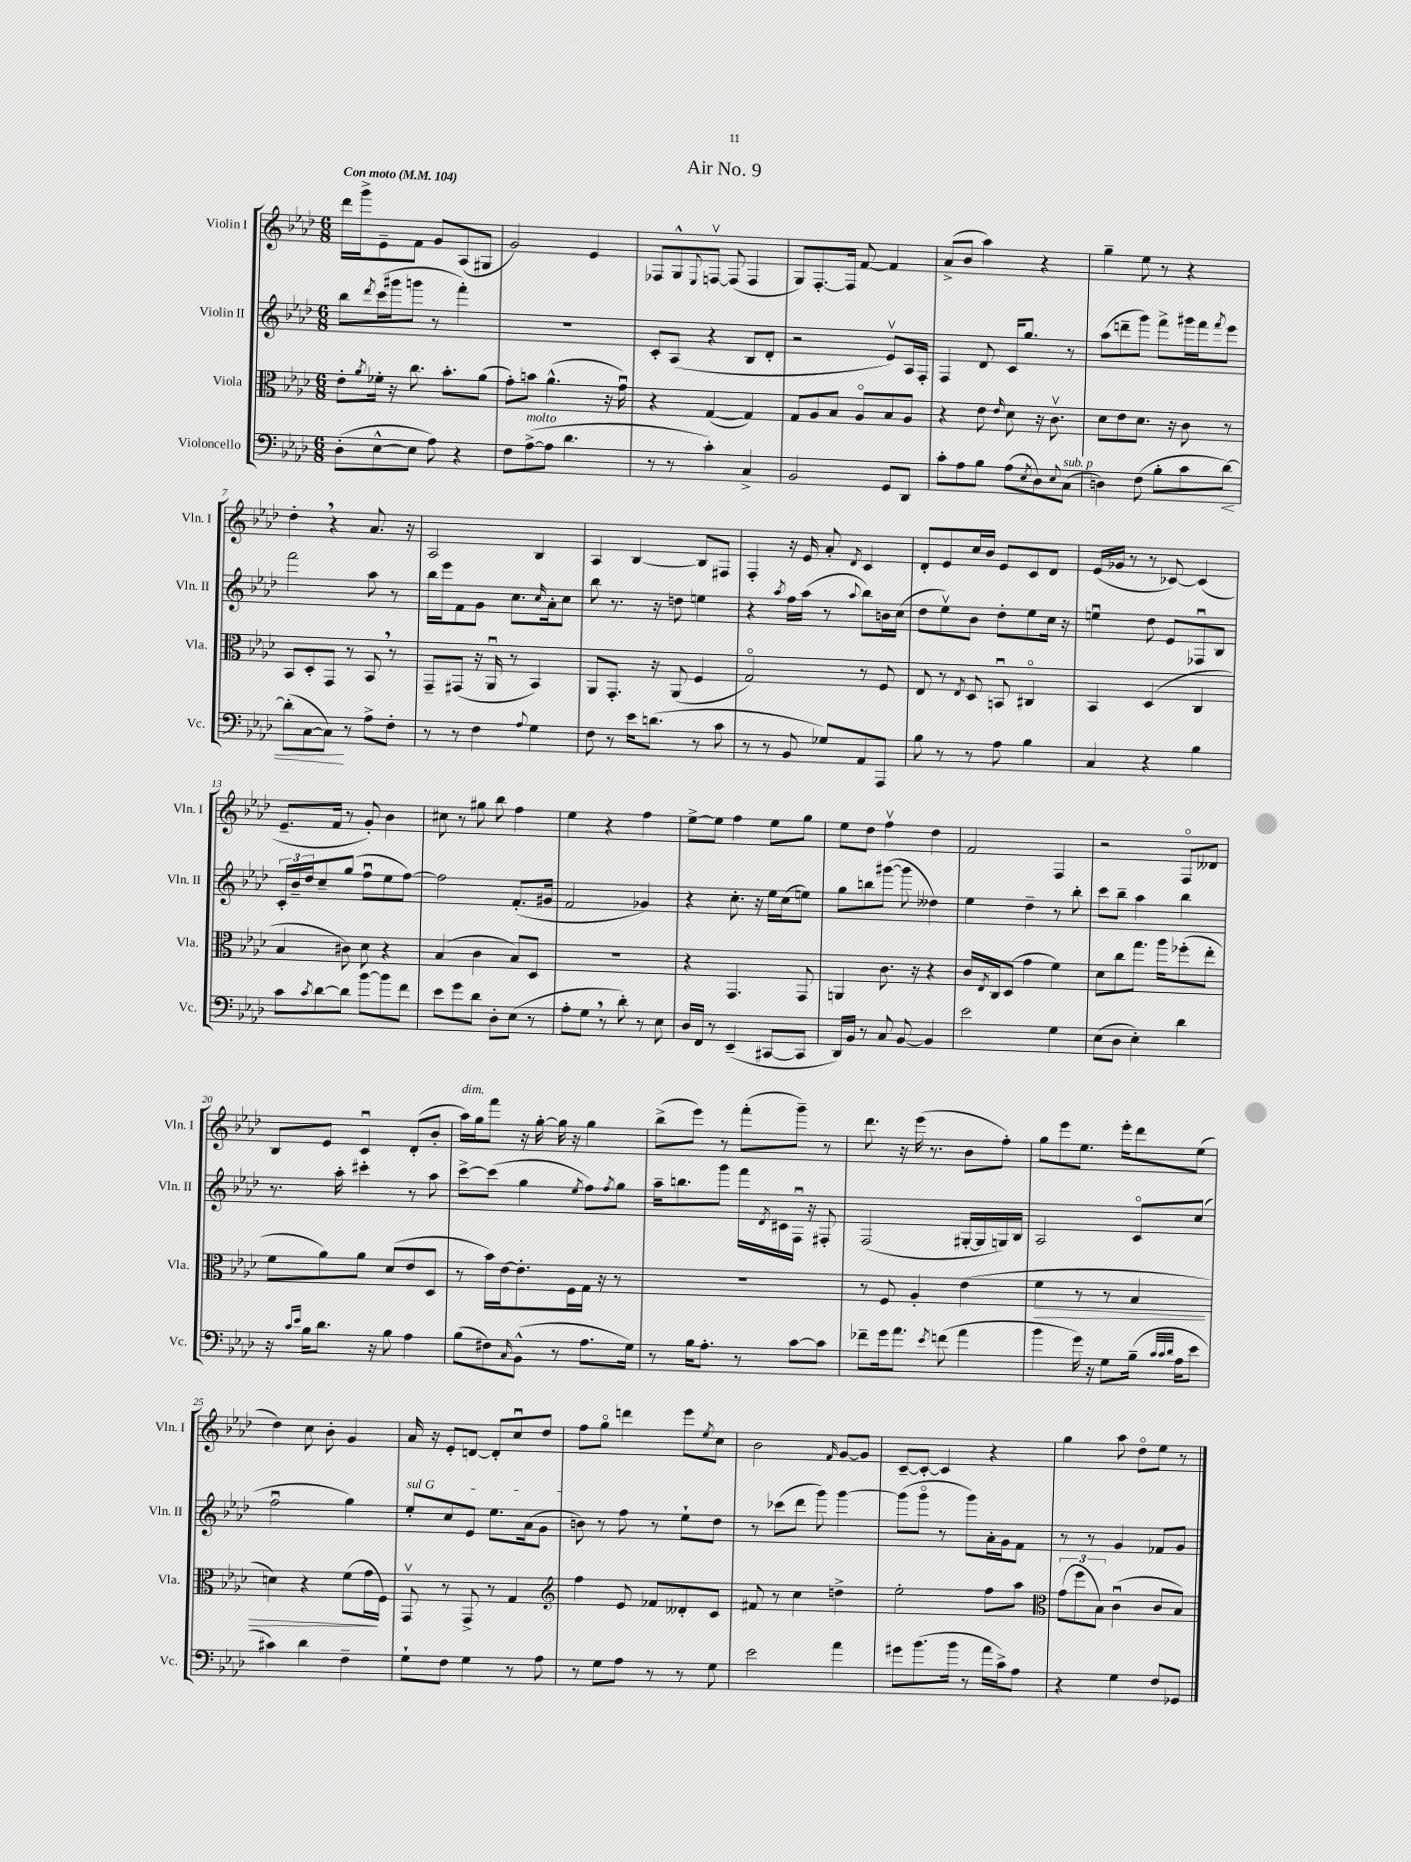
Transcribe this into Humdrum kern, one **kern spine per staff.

**kern	**dynam	**kern	**dynam	**kern	**kern
*part4	*part4	*part3	*part3	*part2	*part1
*staff4	*staff4	*staff3	*staff3	*staff2	*staff1
*I"Violoncello	*	*I"Viola	*	*I"Violin II	*I"Violin I
*I'Vc.	*	*I'Vla.	*	*I'Vln. II	*I'Vln. I
*clefF4	*	*clefC3	*	*clefG2	*clefG2
*k[b-e-a-d-]	*	*k[b-e-a-d-]	*	*k[b-e-a-d-]	*k[b-e-a-d-]
*M6/8	*	*M6/8	*	*M6/8	*M6/8
*MM104	*	*MM104	*	*MM104	*MM104
=1	=1	=1	=1	=1	=1
!	!	!	!	!	!LO:TX:a:B:t=Con moto
(8D-'\L	.	8e-'\L	.	8bb-\L	16ddd-\LL
.	.	.	.	.	16ggg^\J
.	.	8qa-/	.	8qddd-/	.
[8E-^^\	.	16f-X'\Jk	.	(16ccc\L	8e-~\
.	.	16r	.	16ggg#X\J	.
8E-\J]	.	8.cc\	.	8gggn\J	8f\J
8A-\)	.	.	.	8r	8g/L
.	.	8.b-'\L	.	.	.
4r	.	.	.	4fff'\)	(8A-/
.	.	(8a-\J	.	.	8G#X/J
=2	=2	=2	=2	=2	=2
8F\L	.	8g'\L)	.	2.r	2g/)
!LO:TX:a:i:t=molto	!	!	!	!	!
([8A-^\	.	8bn\J	.	.	.
8A-\J]	.	(4.a-^^\	.	.	.
4.d-\	.	.	.	.	.
.	.	.	.	.	4e-/
.	.	16r	.	.	.
.	.	16gu\)	.	.	.
=3	=3	=3	=3	=3	=3
8r	.	4r	.	8c'/L	8F-X/L
8r	.	.	.	(8A-/J	8G^^/
.	.	.	.	.	8qqE-/
4c'\)	.	([4G/	.	4r	[8Fnv/J
.	.	.	.	.	(8F/]
4C^/	.	4G/])	.	8B-/L	4F/
.	.	.	.	8d-'/J	.
=4	=4	=4	=4	=4	=4
2BB-/	.	8G/L	.	2r	8G/L)
.	.	8A-/	.	.	[8.F'/
.	.	8B-/J	.	.	.
.	.	.	.	.	16F/Jk]
.	.	8A-/L	.	.	[8f/
8GG/L	.	8B-/	.	8e-v/L)	4f/]
8DD-/J	.	8A-/J	.	16A-/L	.
.	.	.	.	16F'/JJ	.
=5	=5	=5	=5	=5	=5
8c'\L	.	4r	.	4F/	(8a-^/L
8A-\	.	.	.	.	8b-/J
8B-\J	.	8e-\	.	8d-/	4aa-\)
.	.	16qqe-/	.	.	.
(8A-\L	.	8d-\	.	16c/KL	.
.	.	.	.	8.gg/J	.
8qE-/	.	.	.	.	.
8D-\)	.	16r	.	.	4r
.	.	8.cv\	.	.	.
8qqE-/	.	.	.	.	.
!LO:TX:a:i:t=sub. p	!	!	!	!	!
(8C\J	.	.	.	8r	.
=6	=6	=6	=6	=6	=6
4Dn\)	.	8d-\L	.	(8aa-\L	4gg~\
.	.	8e-\	.	8dddn~\	.
(8F\	.	8.d-\J	.	8ggg\J)	8ee-\
8B-'\L	.	.	.	8fff^\L	8r
.	.	16r	.	.	.
8c\	.	8c\	.	16ggg#X\L	4r
.	.	.	.	16fff\J	.
.	.	.	.	8qfff/	.
!	!LO:HP:b	!	!	!	!
[8d-\J)	<	8r	.	8eee-\J	.
!!LO:LB:g=z
=7	=7	=7	=7	=7	=7
(8d-'\L]	.	8BB-/L	.	2fff\	4dd-',\
[8C\	.	8D-'/	.	.	.
8C\J])	.	8GG/J	.	.	4r
8r	[	8r	.	.	.
8A-^\L	.	8BB-,/	.	8aa-\	8.a-/
8F'\J	.	8r	.	8r	.
.	.	.	.	.	16r
=8	=8	=8	=8	=8	=8
8r	.	8GG~/L	.	16bb-\LL	2A-/
.	.	.	.	16eee-\J	.
8r	.	(8GG#X/J	.	8f\	.
4F\	.	16r	.	8g\J	.
.	.	16AA-u/	.	.	.
.	.	8r	.	8.cc\L	.
8qqA-/	.	.	.	.	.
4G\	.	4BB-/)	.	.	4B-/
.	.	.	.	16qqcc/	.
.	.	.	.	16a-'\k	.
.	.	.	.	8cc\J	.
=9	=9	=9	=9	=9	=9
8F\	.	8AA-/L	.	8bb-\	4A-/
8r	.	8.GG'/J	.	8.r	.
16e-\KL	.	.	.	.	[4B-/
(8.dn\J	.	16r	.	16r	.
.	.	(8AA-/	.	8ddn\	.
8r	.	4F/	.	4een\	8B-/L]
8c\	.	.	.	.	8F#X/J
=10	=10	=10	=10	=10	=10
8r	.	2G/)	.	4r	4F'/
8r	.	.	.	.	.
.	.	.	.	8qaa-/	.
8BB-/	.	.	.	16ff\LL	16r
.	.	.	.	(16aa-\JJ	16e-/
8G-X/L)	.	.	.	8r	8a-'/
.	.	.	.	8qqaa-/	8qd-/
8AA-/	.	8r	.	8bb-\L)	4c/
8AAA-/J	.	8F/	.	16bn\L	.
.	.	.	.	(16cc\JJ	.
=11	=11	=11	=11	=11	=11
8B-\	.	8E-/	.	8dd-\L	8d-'/L
8r	.	8r	.	8ee-v\)	8e-/
.	.	8qE-/	.	.	.
8r	.	8D-/	.	8b-\J	16cc/L
.	.	.	.	.	16b-/JJ
8A-\	.	8BBnu/	.	8dd-'\L	8e-/L
4B-\	.	4C#X/	.	8ee-\	8c/
.	.	.	.	16cc\Jk	8d-/J
.	.	.	.	16r	.
=12	=12	=12	=12	=12	=12
4C/	.	4BB-/	.	4eenu\	(16e-/LL
.	.	.	.	.	16g-X/JJ
.	.	.	.	.	8r
4r	.	(4D-/	.	8dd-\	8r
.	.	.	.	8e-/L	[8c-X/)
4B-\	.	4C/	.	8F-Xu/	(4c-/]
.	.	.	.	8B-/J	.
!!LO:LB:g=z
=13	=13	=13	=13	=13	=13
8c\L	.	4B-/	.	24c'/LL	8.e-~/L
.	.	.	.	24b-~/	.
.	.	.	.	24dd-/J	.
8qc/	.	.	.	.	.
[8d-\	.	.	.	8cc~/	.
.	.	.	.	.	16f/Jk
8d-\J]	.	8c#X\)	.	(8gg/J	8r
[8b-\L	.	8d-\	.	8ffu\L	8g'/)
8b-\]	.	4r	.	8ee-\	4b-\
8f\J	.	.	.	[8ff\J)	.
=14	=14	=14	=14	=14	=14
8e-\L	.	(4B-/	.	2ff\]	8cc#X\
8g\	.	.	.	.	8r
8d-\J	.	4c\	.	.	8gg#X\
8D-'\L	.	.	.	.	8bb-\
(8E-\J	.	8B-/L)	.	(8.f'/L	4ff\
8r	.	8D-/J	.	.	.
.	.	.	.	16g#X/Jk	.
=15	=15	=15	=15	=15	=15
8A-'\L	.	2.r	.	2f/	4ee-\
8G,\J	.	.	.	.	.
8r	.	.	.	.	4r
8d-'\)	.	.	.	.	.
8r	.	.	.	4g-X/)	4ff\
8E-\	.	.	.	.	.
=16	=16	=16	=16	=16	=16
16D-/LL	.	4r	.	4r	[8ee-^\L
16FF/JJ	.	.	.	.	.
8r	.	.	.	.	8ee-\J]
(4EE-~/	.	4.GG/	.	8.cc'\	4ff\
.	.	.	.	16r	.
[8CC#X/L	.	.	.	16ee-\LL	8ee-\L
.	.	.	.	(16cc\J	.
8CC#/J]	.	8GG/	.	8een\J)	8gg\J
=17	=17	=17	=17	=17	=17
16DD-/LL)	.	4AAn/	.	8gg\L	8ee-\L
16BB-/JJ	.	.	.	.	.
8r	.	.	.	8bbn\	8dd-\J
8C/	.	8.c\	.	([8ggg#X\J	4ffv\
[8BB-/	.	.	.	8ggg#\]	.
.	.	16r	.	.	.
4BB-/]	.	4r	.	4dd--X\)	4dd-\
=18	=18	=18	=18	=18	=18
2e-\	.	16c/LL	.	4ee-\	2f/
.	.	8qE-/	.	.	.
.	.	16C/J	.	.	.
.	.	(8D-/J	.	.	.
.	.	4g\	.	4dd-~\	.
4G\	.	4f\)	.	8r	4F/
.	.	.	.	8bb-'\	.
=19	=19	=19	=19	=19	=19
(8E-\L	.	8d-\L	.	8ccc\L	2r
8D-\J	.	8cc\	.	8bb-~\J	.
4E-'\)	.	8.gg\J	.	4aa-\	.
.	.	16aa-\KL	.	.	.
4d-\	.	(8ff-X'\	.	4bb-\	8F/L
.	.	8ee-'\J	.	.	8d--X/J
!!LO:LB:g=z
=20	=20	=20	=20	=20	=20
16r	.	8f\L	.	8.r	8B-/L
16qqc/LL	.	.	.	.	.
16qqe-/JJ	.	.	.	.	.
16B-\KL	.	.	.	.	.
8.d-\J	.	8a-\)	.	.	8e-/J
.	.	.	.	16aa-'\	.
.	.	8a-\J	.	4ccc#X'\	4cu/
16r	.	.	.	.	.
8B-\	.	(8d-/L	.	.	.
4A-\	.	8e-/	.	8r	(8d-'/L
.	.	8D-/J	.	8aa-\	8b-'/J
=21	=21	=21	=21	=21	=21
!	!	!	!	!	!LO:TX:a:i:t=dim.
(8B-\L	.	8r	.	[8ccc^\L	16aa-\LL)
.	.	.	.	.	16gg\J
8F#X\)	.	16b-\LL)	.	(8ccc\J]	8fff\J
.	.	[16e-\J	.	.	.
16qqC/	.	.	.	.	.
(8BB-^^\J	.	8.e-'\]	.	4gg\	16r
.	.	.	.	.	[16gg'\
8r	.	.	.	.	16gg\]
.	.	16F\L	.	.	16r
.	.	.	.	8qee-/	.
8.A-\L	.	16G\JJ	.	8ff\L)	4gg\
.	.	16r	.	.	.
.	.	.	.	8qff/	.
.	.	8r	.	8gg\J	.
16G\Jk)	.	.	.	.	.
=22	=22	=22	=22	=22	=22
8r	.	2.r	.	16aa-~\KL	(8bb-^\L
.	.	.	.	8.bbn\	.
16B-\KL	.	.	.	.	8eee-\J)
8.A-'\J	.	.	.	.	.
.	.	.	.	8ggg\J	8r
8r	.	.	.	16fff\LL	(8fff'\L
.	.	.	.	8qd-/	.
.	.	.	.	16c#X\	.
[8c\L	.	.	.	16Fu\JJ	8ggg~\J)
.	.	.	.	16r	.
8c\J]	.	.	.	8F#X'/	8r
=23	=23	=23	=23	=23	=23
8f-X~\L	.	8r	.	(2F/	8.ddd-\
16g\k	.	8F/	.	.	.
8.a-\J	.	.	.	.	16r
.	.	4A-'/	.	.	(16eee-\
.	.	.	.	.	8.r
8qe-/	.	.	.	.	.
(8fn\	.	.	.	.	.
4a-\	.	(4e-\	.	[16G#X'/LL	8b-\L
.	.	.	.	16G#/]	.
.	.	.	.	16Gn/)	8ff'\J)
.	.	.	.	16B-/JJ	.
=24	=24	=24	=24	=24	=24
!	!	!	!LO:HP:b	!	!
4b-\	.	4f\	>	2A-/	8gg\L
.	.	.	.	.	8eee-\
16g\)	.	8r	.	.	8.ee-\J
16r	.	.	.	.	.
8G\L	.	8r	.	.	.
.	.	.	.	.	16eee-'\KL
(16B-~\Jk	.	4B-/	.	8c/L	8ddd-\
32qqc/LLL	.	.	.	.	.
32qqc/	.	.	.	.	.
32qqd-/JJJ	.	.	.	.	.
16A-\KL	.	.	.	.	.
8e-\J	.	.	.	(8cc/J	(8ee-\J
!!LO:LB:g=z
=25	=25	=25	=25	=25	=25
4c#X\)	.	4dn\)	.	2ffu\	4dd-\)
4d-\	.	4r	.	.	8cc\
.	.	.	.	.	8b-'\
4F~\	.	(8f\L	.	4gg\)	4g/
.	.	16g\L	.	.	.
.	.	16F\JJ)	]	.	.
=26	=26	=26	=26	=26	=26
!	!	!	!	!LO:TX:a:i:t=sul G	!
8G`\L	.	8GGv/	.	8ee-'/L	16a-/
.	.	.	.	.	16r
8F\J	.	8r	.	8cc/	8e-'/L
4G\	.	8GG^/	.	8e-/J	[8dn/J
.	.	8r	.	8.ee-\L	8d'/L]
8r	.	4G/	.	.	8ccu/
.	.	.	.	(16a-\k	.
8A-\	.	.	.	8g\J	8dd-/J
=27	=27	=27	=27	=27	=27
*	*	*clefG2	*	*	*
8r	.	4ff\	.	8bn\)	8ff\L
8G\L	.	.	.	8r	8gg\J
8A-\J	.	8e-/	.	8ff\	4dddn\
8r	.	8f-X/L	.	8r	.
8r	.	8d--X'/	.	8ee-`\L	8eee-\L
.	.	.	.	.	8qee-/
8G\	.	8c/J	.	8dd-\J	8cc\J
=28	=28	=28	=28	=28	=28
2e-\	.	8f#X/	.	8r	2b-\
.	.	8r	.	(8ccc-X\L	.
.	.	4cc\	.	8ddd-\J	.
.	.	.	.	8ggg\)	.
.	.	.	.	.	16qqf/
4a-\	.	4ddn^\	.	[4ggg\	[8g/L
.	.	.	.	.	8g/J]
=29	=29	=29	=29	=29	=29
8g#X\L	.	2ee-'\	.	(8ggg\L]	[8c~/L
(8.b-\	.	.	.	8ggg\J	8c'/J_
.	.	.	.	8r	4c/]
16b-\Jk	.	.	.	.	.
8r	.	.	.	8ggg\L)	.
16a-\LL	.	8ff\L	.	16a-'\L	4r
16c^\J)	.	.	.	16g\J	.
8A-\J	.	8aa-\J	.	8f\J	.
=30	=30	=30	=30	=30	=30
*	*	*clefC3	*	*	*
4r	.	(12g\L	.	8r	4gg\
.	.	12ff\	.	.	.
.	.	.	.	8r	.
.	.	12B-\J)	.	.	.
4G\	.	(4cu\	.	4g/	8aa-\
.	.	.	.	.	8dd-\L
8F/L	.	8c/L	.	8f-X/L	8ee-\J
8GG-X/J	.	8B-/J)	.	8g/J	8r
==	==	==	==	==	==
*-	*-	*-	*-	*-	*-
